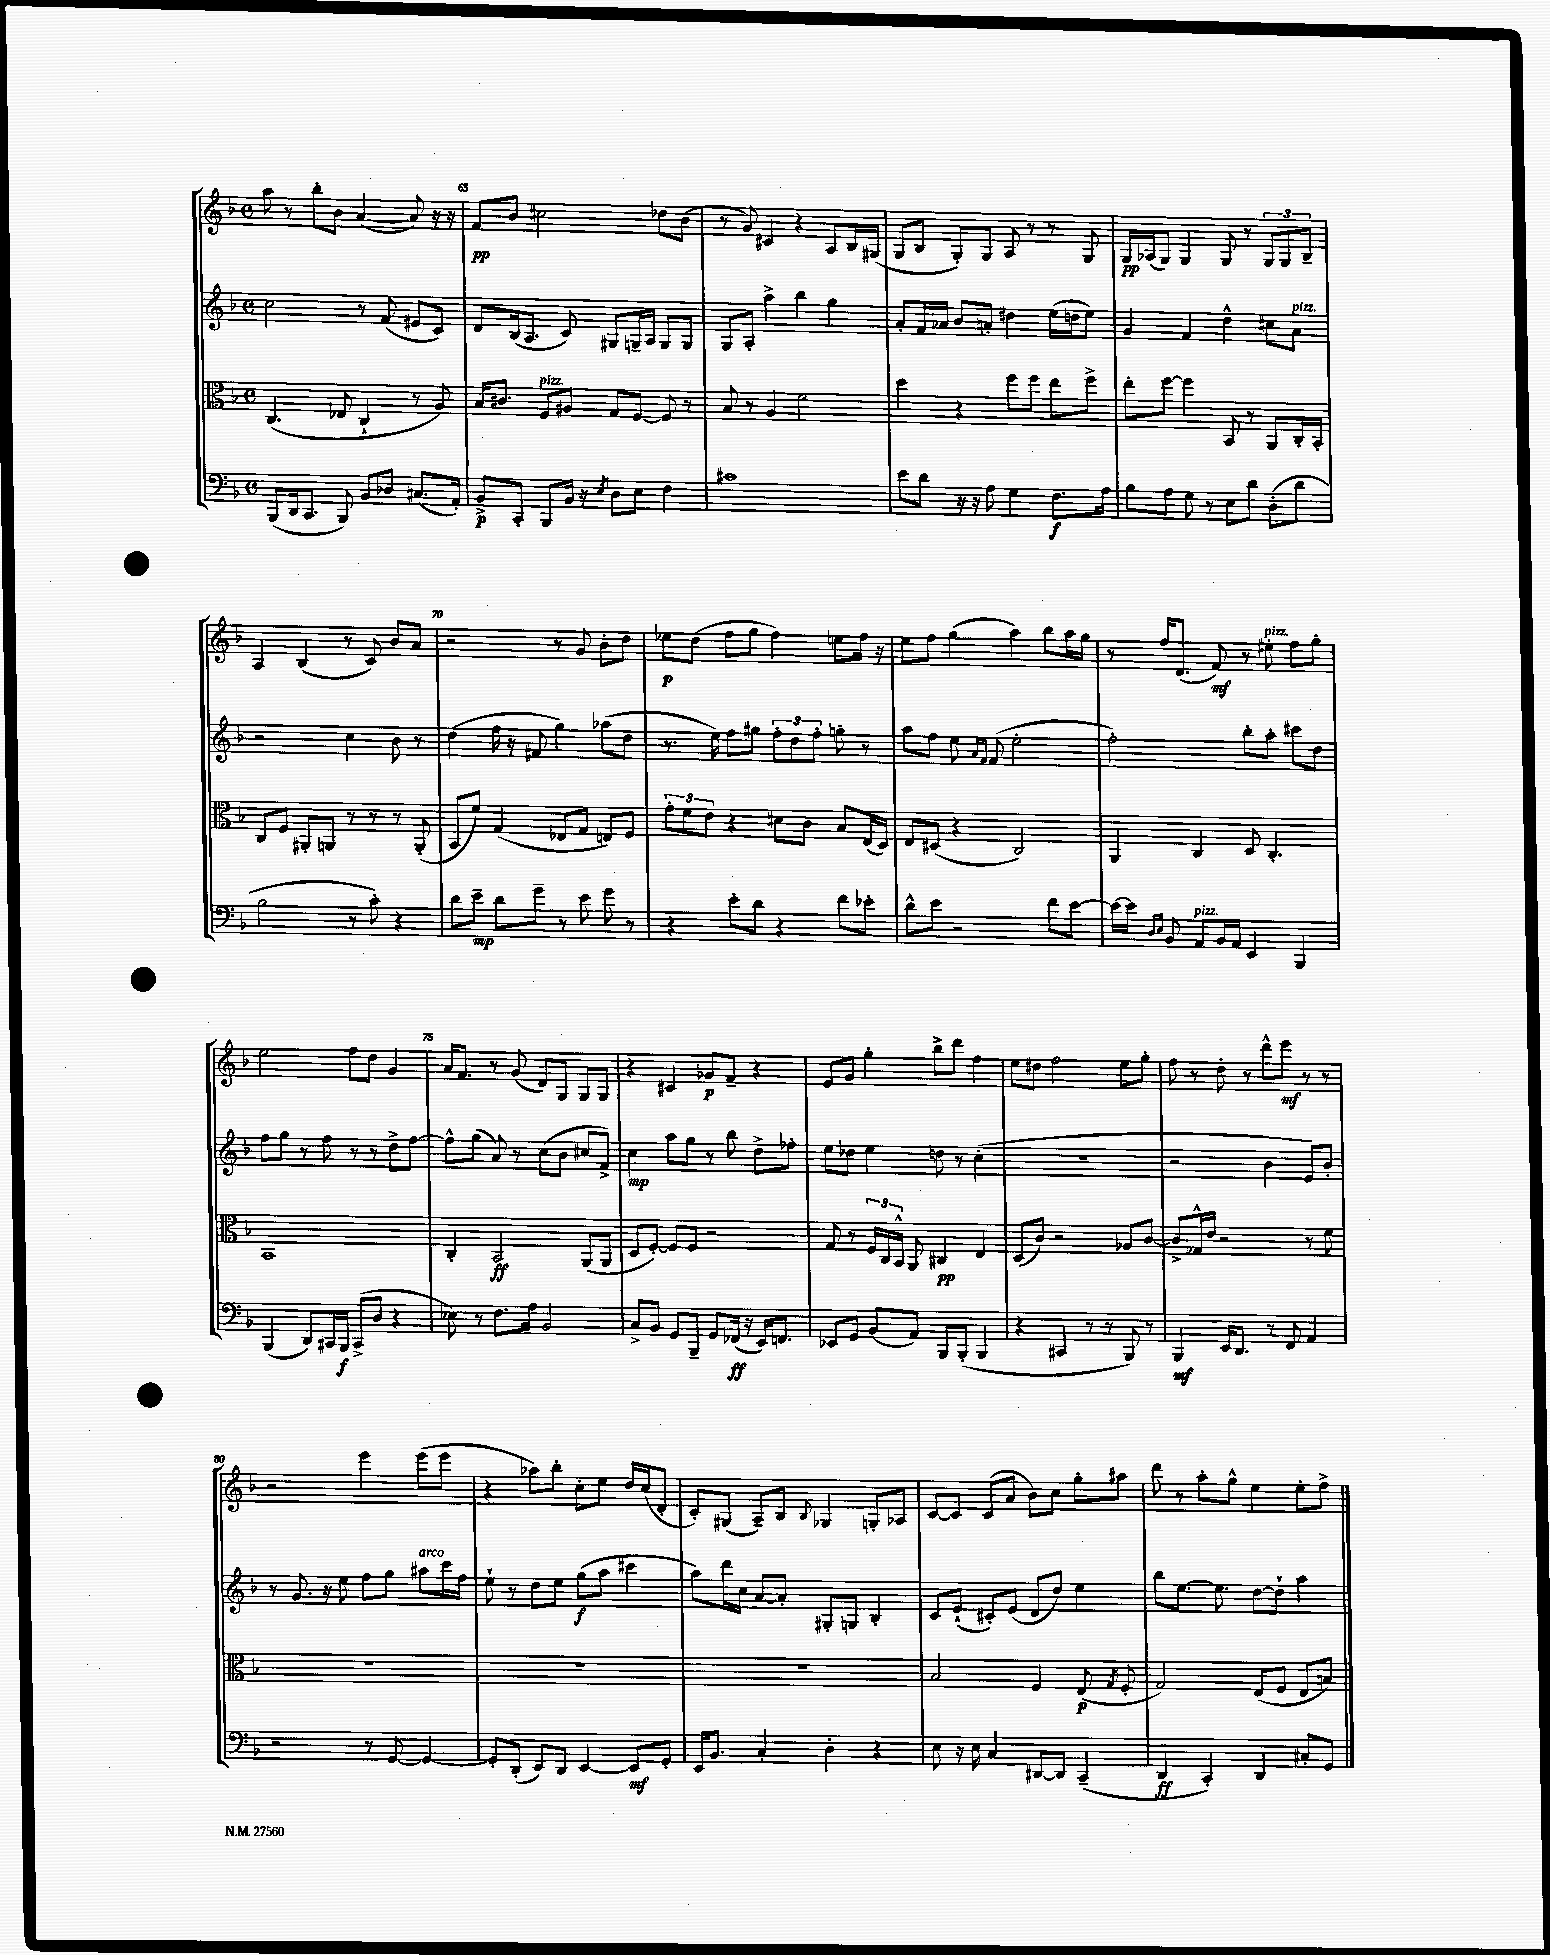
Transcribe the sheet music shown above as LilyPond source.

<<
\new StaffGroup <<
\new Staff = "s0" {
    \clef treble \key f \major \defaultTimeSignature \time 4/4
    \autoBeamOff a''8 r8 bes''8[-. bes'8] a'4~( a'8) r16 r16 |
    f'8[\pp bes'8] cis''2 des''8[ bes'8]( |
    r8 g'8) cis'4 r4 a8[ bes16 gis16]( |
    g8[ bes8] g8[-.) g8] a8 r8 r8 g8 |
    g16[\pp aes16( g8]) g4 g8 r8 \tuplet 3/2 { g8[ g8 bes8]-- } |
    a4 bes4( r8 c'8) bes'8[ a'8] |
    r2 r8 g'8 bes'8[-. d''8] |
    ees''8[\p d''8]( f''8[ g''8] f''4) e''8[ f''16] r16 |
    e''8[ f''8] g''4( a''4) bes''8[ a''16 g''16] |
    r8 f''16[ d'8.]( f'8\mf) r8 eis''8-.^\markup { \italic "pizz." } f''8[ g''8]-. |
    e''2 f''8[ d''8] g'4 |
    a'16[ f'8.] r8 g'8( d'8[) g8] g8[ g8] |
    r4 cis'4 ges'8[\p f'8]-- r4 |
    e'8[ g'8] g''4-. bes''8[-> d'''8] f''4 |
    e''8[ dis''8] f''2 e''8[ g''8]-. |
    f''8 r8 d''8-. r8 d'''8[-^ e'''8]\mf r8 r8 |
    r2 e'''4 e'''8[( e'''8] |
    r4 aes''8[) bes''8]-. c''8[-. e''8] d''16[ c''16( d'8]-. |
    c'8[-.) gis8]( a8[--) bes8] \appoggiatura { bes8 } ges4 g8[-. aes8] |
    c'8[~ c'8] c'8[( a'8] bes'8[) c''8] g''8[-. ais''8] |
    d'''8 r8 a''8[-. g''8]-^ e''4 e''8[-. f''8]-> \bar "|." |
}
\new Staff = "s1" {
    \clef treble \key f \major \defaultTimeSignature \time 4/4
    \autoBeamOff c''2 r8 f'8( eis'8[ c'8]) |
    d'8[ bes16( a8.] c'8) gis8[ g16-- a16] g8[ g8] |
    g8[ a8]-. a''4-> bes''4 g''4 |
    a'8[-. f'16 aes'16] bes'8[ a'8]-. dis''4 e''16[( d''16 e''8]) |
    g'4 f'4 d''4-^ cis''8[ a'8]^\markup { \italic "pizz." } |
    r2 c''4 bes'8 r8 |
    d''4( f''16 r16 fis'8 g''4) aes''8[( d''8] |
    r8. e''16) f''8[ gis''8] \tuplet 3/2 { f''8[-. d''8 f''8]-. } g''8-. r8 |
    a''8[ f''8] e''8 \grace { a'16[ f'16] } f'8( e''2-. |
    f''2-.) bes''8[-. a''8]-. cis'''8[ d''8] |
    f''8[ g''8] r8 f''8 r8 r8 d''8[-> f''8]~ |
    f''8[-^ g''8]( a'8) r8 c''8[( bes'8] cis''8[ f'8]->) |
    c''4\mp a''8[ g''8] r8 bes''8 d''8[-> fes''8]-. |
    e''8[ des''8] e''4 d''8 r8 c''4-.( |
    r1 |
    r2 bes'4 e'8[) bes'8]-. |
    r8 g'8. r16 e''8 f''8[ g''8] ais''8[^\markup { \italic "arco" } c'''16 f''16] |
    e''8-! r8 d''8[ e''8] g''8[\f( a''8] cis'''4 |
    a''8[) d'''16 c''16] a'8[~ a'8]-. gis8[-. g8] bes4-. |
    c'8[ e'8]-!( cis'8[-.) e'8]( d'8[ d''8]) e''4 |
    bes''8[ e''8.]~ e''8. d''8[~ d''8]-! a''4 \bar "|." |
}
\new Staff = "s2" {
    \clef alto \key f \major \defaultTimeSignature \time 4/4
    \autoBeamOff c4.( ees8 c4-! r8 a8) |
    bes16[ cis'8.] f8[^\markup { \italic "pizz." } ais8] g8[ f8]~ f8 r8 |
    bes8 r8 a4 f'2 |
    d''4 r4 f''8[ f''8] e''8[ f''8]-> |
    e''8[-. f''8]~ f''4 bes,8 r8 a,8[ c16-. bes,16]-. |
    c8[ f8] ais,8[-. a,8] r8 r8 r8 a,8-.( |
    bes,8[ f'8]) g4( ees8[ g8] e8[) f8] |
    \tuplet 3/2 { g'8[-. f'8 e'8] } r4 dis'8[ c'8] bes8[ e16( d16]) |
    e8[ dis8]( r4 c2) |
    a,4 c4 d8 c4.-. |
    bes,1 |
    c4-. bes,2\ff a,8[( a,8] |
    d8[ f8]~-.) f8[ f8] r2 |
    g8 r8 \tuplet 3/2 { f16[ c16 bes,16]-^ } a,8 cis4\pp e4 |
    d8[( c'8]) r2 aes8[ c'8]~ |
    c'8[-> ges16-^ e'16] r2 r8 f'8 |
    R1 |
    R1 |
    R1 |
    bes2 f4 e8\p( \acciaccatura { g8 } f8-. |
    g2) e8[( f8] e8[ b8]) \bar "|." |
}
\new Staff = "s3" {
    \clef bass \key f \major \defaultTimeSignature \time 4/4
    \autoBeamOff bes,,8[( d,16 c,8.] bes,,8) bes,8[ des8] cis8.[( a,16]-.) |
    bes,8[->\p c,8]-. bes,,8[ bes,16] r16 \acciaccatura { e8 } d8[ e8] f4 |
    cis'1 |
    e'8[ d'8] r16 r16 a8 g4 f8.[\f a16] |
    bes8[ a8] g8 r8 e8[ d'8] d8[-.( d'8] |
    bes2 r8 c'8-.) r4 |
    d'8[ e'8]--\mp d'8[ g'8]-- r8 e'8 g'8 r8 |
    r4 e'8[-. d'8] r4 f'8[ ees'8]-. |
    d'8[-^ e'8] r2 f'8[ e'8]~ |
    e'16[~ e'16] \grace { d16[ e16] } bes,8 a,8[^\markup { \italic "pizz." } bes,16 a,16] e,4 bes,,4 |
    bes,,4( d,8[) cis,16 bes,,16]\f cis,8[->( d8] r4 |
    ees8) r8 f8.[ a16] bes,2 |
    c8[-> bes,8] g,8[ bes,,8]-- g,8[ fes,16]\ff( r16 e,16[) f,8.] |
    ees,8[ g,8] bes,8[( a,8]) bes,,8[ bes,,8]-.( bes,,4 |
    r4 cis,4 r8 r8 bes,,8) r8 |
    bes,,4\mf e,16[ d,8.] r8 f,8 a,4 |
    r2 r8 g,8~ g,4~ |
    g,8[-. d,8]-.( e,8[) d,8] e,4~ e,8[\mf g,8]-. |
    e,16[ bes,8.] c4-. d4-. r4 |
    e8 r16 e16 c4 dis,8[~ dis,8] c,4--( |
    d,4\ff c,4-.) d,4 cis8[-. g,8] \bar "|." |
}
>>
>>
\layout { \context { \Score currentBarNumber = #64 \override BarNumber.break-visibility = ##(#f #t #t) barNumberVisibility = #(every-nth-bar-number-visible 5) } }
